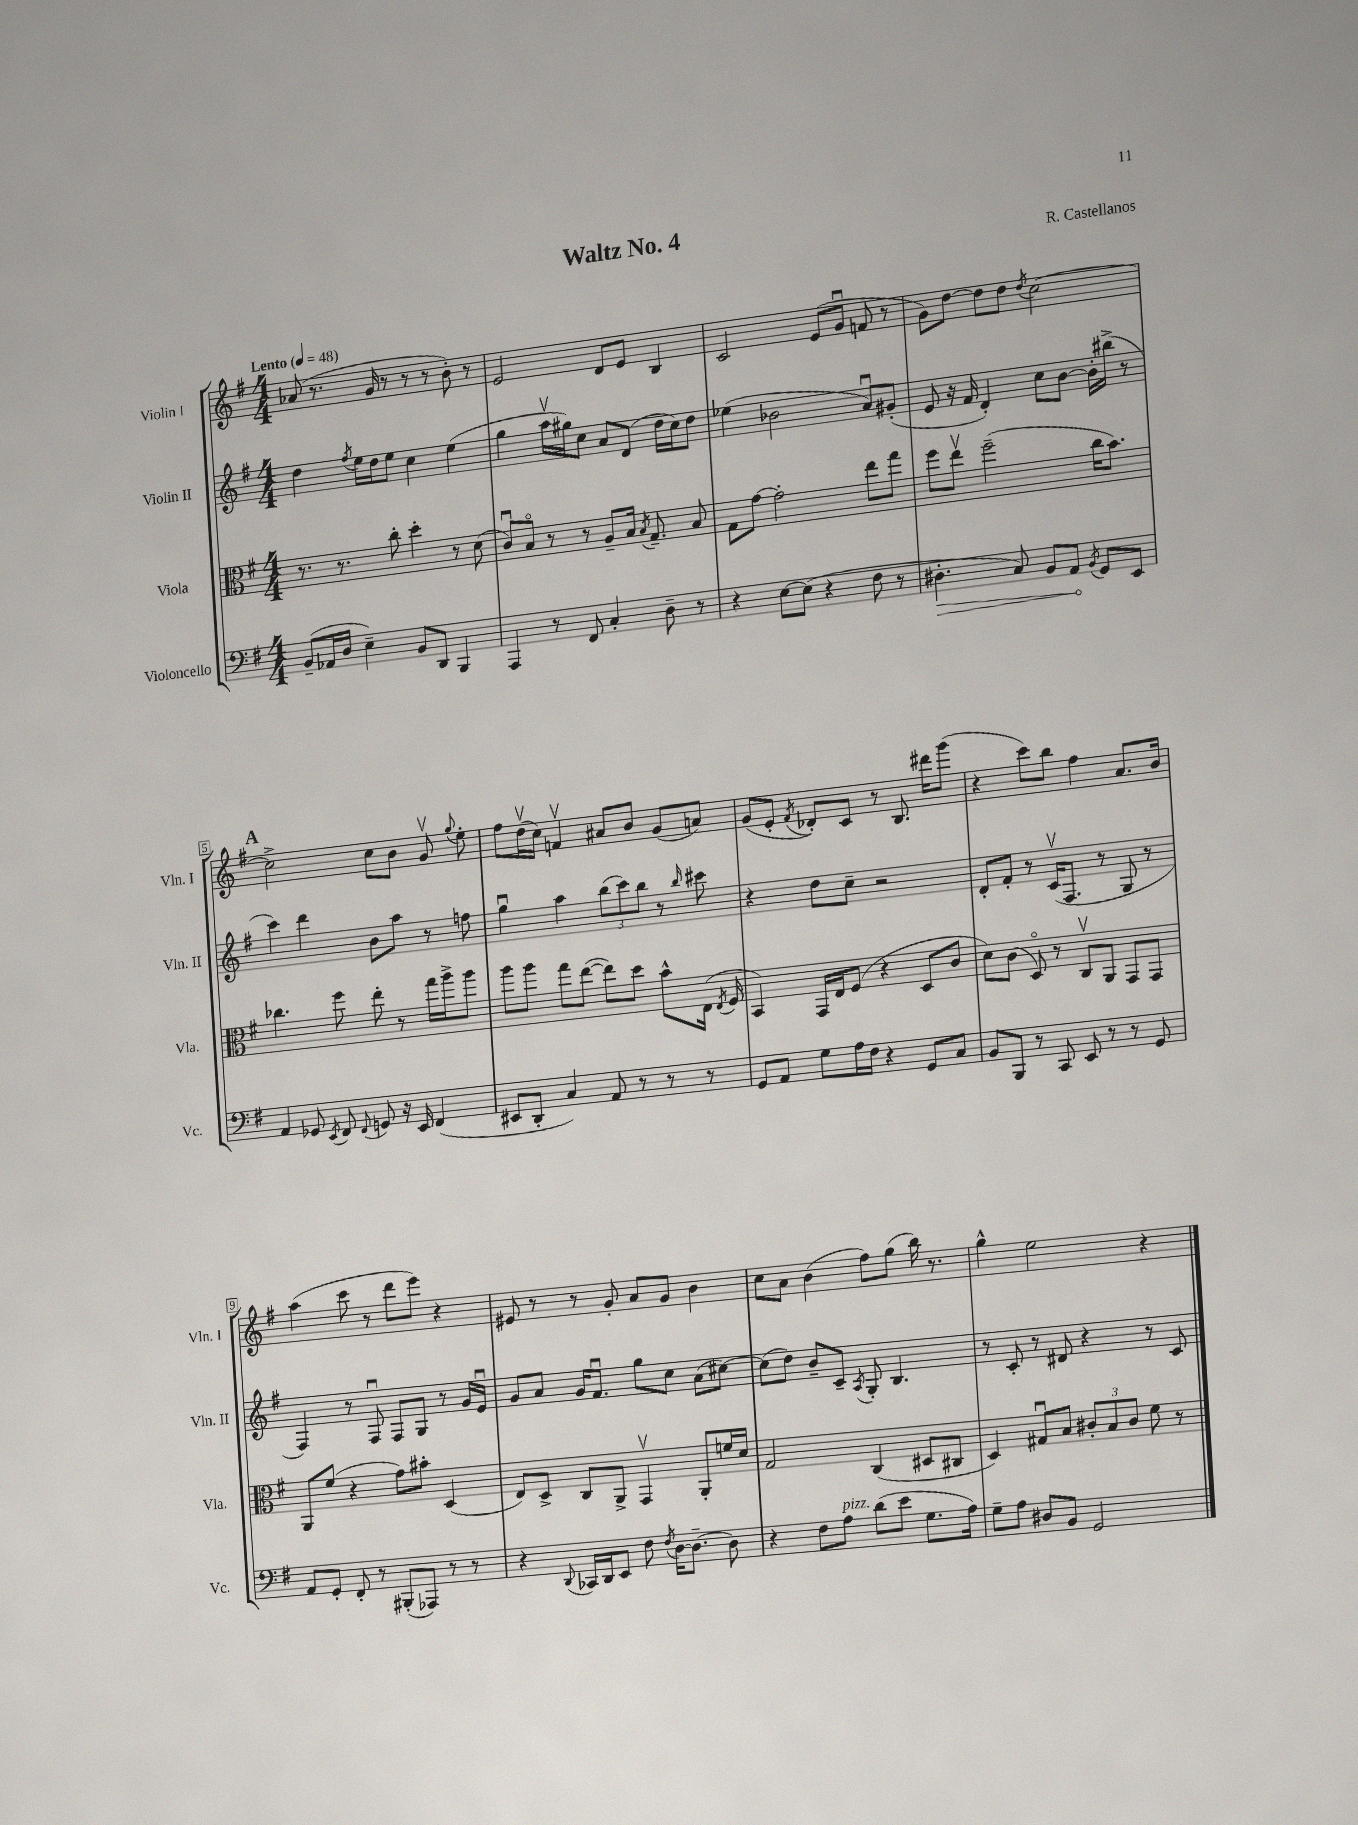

**kern	**kern	**kern	**kern
*staff4	*staff3	*staff2	*staff1
*clefF4	*clefC3	*clefG2	*clefG2
*k[f#]	*k[f#]	*k[f#]	*k[f#]
*M4/4	*M4/4	*M4/4	*M4/4
*MM48	*MM48	*MM48	*MM48
(8BB~/L	8.r	4dd\	(8a-/
16AA-/L	.	.	8.r
16D/JJ	8.r	.	.
.	.	8qff#/	.
4E~\)	.	16ee\LL	.
.	.	16dd\J	16g/
.	8cc'\	8ee\J	8r
8BB/L	4dd'\	4cc\	8r
8DD/J	.	.	8r
4BBB/	8r	(4ee\	8b'\)
.	(8d\	.	8r
=	=	=	=
4AAA/	8cu/L)	4gg\	2e/
.	8Bo/J	.	.
8r	8r	16aav\LL	.
.	.	16gg#\J)	.
8FF#/	8r	8cc\J	.
4C'/	8A~/L	8a/L	8d/L
.	16B/Jk	(8d/J	8e/J
.	8qB/	.	.
.	8.G~/	.	.
8D~\	.	16dd\LL	4B/
.	.	16cc\J)	.
8r	8B/	8dd\J	.
=	=	=	=
4r	8G\L	(4ee-\	2c/
.	[8g\J	.	.
[8E\L	2g'\]	2b-\	.
(8E\]J	.	.	.
4r	.	.	(8e/L
.	.	.	8gu/J
8F#\	8ee\L	8au/L)	8f/
8r	8gg\J	(8g#'/J	8r
=	=	=	=
4.D#'\	8ff#\L	8e/	8g\L)
.	8eev\J	16r	[8dd\J
.	.	16f#/	.
.	(2ff#~\	4d'/)	8dd\]L
8C/)	.	.	8dd\J
.	.	.	8qdd/
8BB/L	.	8cc\L	[2cc\
8AA/J	.	[8b\J	.
8qBB/	.	.	.
8GG/L	16cc\LK	16b'\]LL	.
.	8.b\J)	(16bb#^\JJ	.
8EE/J	.	8r	.
=	=	=	=
4AA/	4.cc-\	4ccc\)	2cc^\]
8GG-/	.	4ddd\	.
8qEE/	.	.	.
8FF#/	8ff#\	.	.
8qqFF#/	.	.	.
8GG/	8ee'\	8b\L	8cc\L
16r	8r	8aa\J	8b\J
16EE/	.	.	.
(4FF#/	16gg\LL	8r	8gv/
.	16aa^\J	.	.
.	.	.	8qqgg/
.	8aa\J	8ff\	8ee'\
=	=	=	=
8EE#/L	8aa\L	4ggu\	8ff#\L
8DD'/J	8aa\J	.	(16ddv\L
.	.	.	16cc\JJ)
4C/)	8gg\L	4aa\	4fv/
.	([8ee\J	.	.
8AA/	8ee\]L)	(12bb\L	8a#/L
.	.	12ccc\)	.
8r	8dd\J	.	8b/J
.	.	12bb\J	.
8r	8b^^\L	8r	(8g/L
.	.	16qqbb/	.
8r	(16E\Jk	8ccc#\	8a/J)
.	8qE/	.	.
.	16F#/	.	.
=	=	=	=
8GG/L	4BB/)	4r	(8g/L
8AA/J	.	.	8e'/J
.	.	.	8qf#/
8G\L	16GG/LL	8dd\L	8d-'/L)
.	16E/J	.	.
16A\L	(8F#/J	8cc~\J	8c/J
16F#\JJ	.	.	.
4r	4r	2r	8r
.	.	.	8.B/
8GG/L	8D/L	.	.
.	.	.	16ddd#\LK
8C/J	8c/J	.	(8ggg\J
=	=	=	=
8BB/L	8d\L)	8d'/L	4r
8BBB/J	(8c\J	8f#'/J	.
8r	8Do/)	8r	8ccc\L)
8CC/	8r	(16cv/LK	8bb\J
.	.	8.F#/J	.
8EE/	8Cv/L	.	4ff#\
8r	8AA/J	8r	.
8r	8GG/L	8G/	8.a/L
8GG/	8GG/J	8r	.
.	.	.	16b/Jk
=	=	=	=
8AA/L	8AA/L	4F#/)	(4aa\
8GG'/J	(8f#/J	.	.
8FF#'/	4r	8r	8ccc\
8r	.	8F#u/	8r
(8BBB#'/L	8g\L)	8F#/L	8ddd\L
8AAA-/J)	8b#'\J	8G/J	8eee\J)
8r	(4D/	8r	4r
8r	.	16g/LL	.
.	.	16eu/JJ	.
=	=	=	=
4r	8E/L)	8g/L	8e#/
.	8D^/J	8a/J	8r
8qqDD/	.	.	.
16CC-/LL	8C/L	16g/LK	8r
16DD/J	.	8.f#u/J	.
8EE/J	8AA^/J	.	8g'/
8F#\	4GGv/	8gg\L	8a/L
8qF#/	.	.	.
[16D\LK	.	8cc\J	8g/J
8.D~\_J	.	.	.
.	8AA'/L	(8a\L	4b\
8D\]	16f/L	[8cc#\J)	.
.	16d/JJ	.	.
=	=	=	=
4r	2G/	(8cc#\]L	8cc\L
.	.	8dd\J)	8a\J
8F#\L	.	8b~/L	(4b\
8A\J	.	8c~/J	.
.	.	8qA/	.
(8d\L	(4C/	8G'/	8ff#\L)
8e\J	.	4.B/	(8gg\J
8.G\L	8D#/L	.	16bb\)
.	.	.	8.r
.	8C#/J	.	.
16A\Jk)	.	.	.
=	=	=	=
8G~\L	4D/)	8r	4gg^^\
8A\J	.	8c'/	.
8D#/L	8G#u/L	8r	2ee\
8BB/J	8B/J	8d#/	.
2GG/	12c#'/L	4r	.
.	12B/	.	.
.	12c#/J	.	.
.	8f#\	8r	4r
.	8r	8c/	.
==	==	==	==
*-	*-	*-	*-
